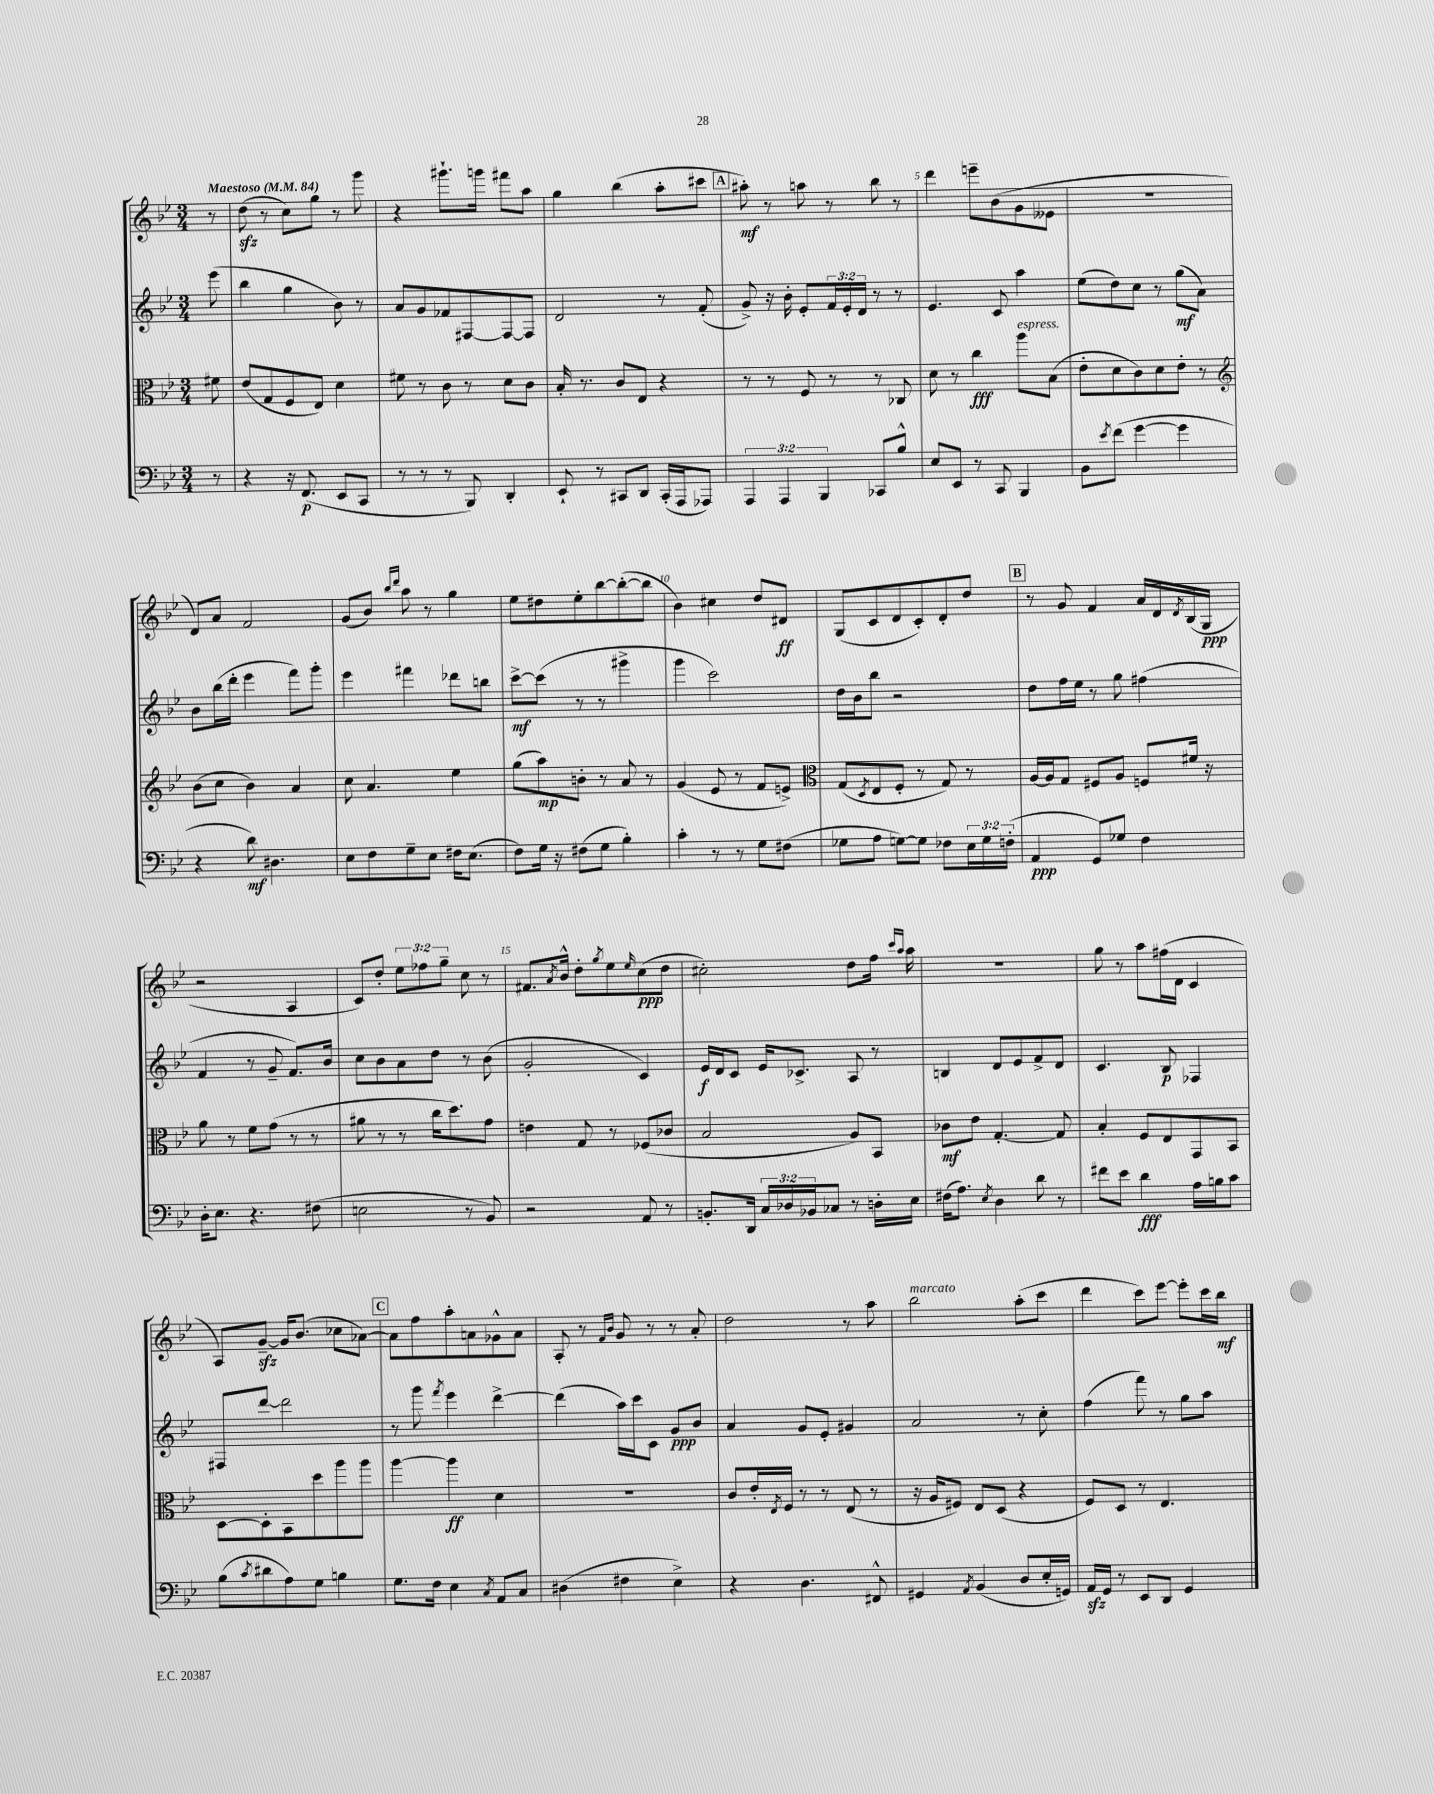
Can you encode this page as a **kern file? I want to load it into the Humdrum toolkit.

**kern	**kern	**kern	**kern
*staff4	*staff3	*staff2	*staff1
*clefF4	*clefC3	*clefG2	*clefG2
*k[b-e-]	*k[b-e-]	*k[b-e-]	*k[b-e-]
*M3/4	*M3/4	*M3/4	*M3/4
*MM84	*MM84	*MM84	*MM84
8r	8f#\	(8eee-\	8r
=	=	=	=
4r	(8e-/L	4bb-\	(8dd\
.	8G/	.	8r
16r	8F/	4gg\	8cc\L)
(8.FF/	.	.	.
.	8E-/J)	.	8gg\J
8EE-/L	4d\	8b-\)	8r
8CC/J	.	8r	8ggg\
=	=	=	=
8r	8f#\	8a/L	4r
8r	8r	8g/	.
8r	8c\	8f-/	8.ggg#`\L
8BBB-/)	8r	[8F#/	.
.	.	.	16ggg\Jk
4DD'/	8d\L	8F#/_	8fff#\L
.	8c\J	8F#/]J	8aa\J
=	=	=	=
8EE-`/	16B-'/	2d/	4gg\
.	8.r	.	.
8r	.	.	.
8CC#/L	8c/L	.	(4bb-\
8DD/J	8E-/J	.	.
(16CC#'/LL	4r	8r	8aa'\L
16AAA/J	.	.	.
8AAA-/J)	.	(8f'/	8ccc#\J
=	=	=	=
6AAA/	8r	8g^/)	8aa#'\)
.	8r	16r	8r
6AAA/	.	.	.
.	.	16b-'\	.
.	8F/	8e-'/L	8aa\
6BBB-/	.	.	.
.	8r	24f/L	8r
.	.	24e-'/	.
.	.	24d/JJ	.
8CC-/L	8r	8r	8bb-\
8B-^^/J	8C-/	8r	8r
=	=	=	=
8E-/L	8d\	4.e-/	4ddd\
8EE-/J	8r	.	.
8r	4cc\	.	8eee~\L
8CC/	.	8c/	(8b-\
4BBB-/	8aa\L	4aa\	8g\
.	(8B-\J	.	8e--\J
=	=	=	=
8BB-\L	8e-'\L	(8ee-\L	2.r
8qe-/	.	.	.
(8f\J	8d\	8dd\)	.
[4g\	8c\)	8cc\J	.
.	8d\	8r	.
4g\]	8e-'\J	(8gg\L	.
.	8r	8a\J)	.
=	=	=	=
*	*clefG2	*	*
4r	(8b-\L	8b-\L	8d/L)
.	8cc\J	(16bb-\L	8a/J
.	.	16ddd'\JJ	.
8d\)	4b-\)	4eee-\	2f/
4.D#\	.	.	.
.	4a/	8fff\L)	.
.	.	8ggg'\J	.
=	=	=	=
8E-\L	8cc\	4eee-\	(8g/L
8F\	4.a/	.	8b-/J)
.	.	.	16qqbb-/LL
.	.	.	16qqddd/JJ
8G~\	.	4fff#\	8aa\
8E-\J	.	.	8r
16F#\LK	4ee-\	8ddd-\L	4gg\
(8.E-\J	.	.	.
.	.	8bb\J	.
=	=	=	=
8F\L)	(8gg\L	[8ccc^\L	8ee-\L
16G\Jk	8aa\)	(8ccc\]J	8dd#\
16r	.	.	.
(8F#\L	8b'\J	8r	8ee-'\
8G\J	8r	8r	[8bb-\
4B-'\)	8a/	4ggg#^\	(8bb-'\_
.	8r	.	8bb-\]J
=	=	=	=
4c'\	(4g/	4ggg\	4b-\)
8r	8e-/	2ccc\)	4cc#\
8r	8r	.	.
8G\L	8f/L	.	8dd/L
(8F#\J	8e^/J)	.	8d#/J
=	=	=	=
*	*clefC3	*	*
8G-\L	(8G/L	16dd\LL	(8G/L
.	.	16b-\J	.
.	8qD/	.	.
8A\J	8E-/	8bb-\J	8c/
[8G\L)	8F'/J	2r	8d/
8G\]J	8r	.	8c'/)
8F-\L	8G/)	.	8d'/
24E-\L	8r	.	8dd/J
24G\	.	.	.
(24F'\JJ	.	.	.
=	=	=	=
4AA/	[16A/LL	8dd\L	8r
.	16A/]J	.	.
.	8G/J	16ff\L	8g/
.	.	16ee-\JJ	.
8GG/L)	8F#/L	8r	4f/
8G-/J	8A/J	8gg\	.
4F\	8F/L	(4ff#\	16a/LL
.	.	.	16d/
.	.	.	8qd/
.	16f#/Jk	.	(16B-/
.	16r	.	16G/JJ
=	=	=	=
16D'\LK	8a\	4f/	2r
8.E-\J	.	.	.
.	8r	.	.
4.r	8f\L	8r	.
.	(8g\J	8g~/	.
.	8r	8.f/L)	4A/
(8F#\	8r	.	.
.	.	16b-/Jk	.
=	=	=	=
2E\	8a#\	8cc\L	8c/L)
.	8r	8b-\	8dd'/J
.	8r	8a\	12ee-\L
.	.	.	12ff-\
.	16cc\LK	8dd\J	.
.	.	.	12gg~\J
.	8.dd\)	.	.
8r	.	8r	8cc\
8BB-/)	8g\J	(8b-\	8r
=	=	=	=
2r	4e\	2g'/	8.f#/L
.	.	.	8qa/
.	.	.	16b-^^/Jk
.	8G/	.	8dd'\L
.	.	.	8qgg/
.	8r	.	8ee-\
.	.	.	16qqee-/
8AA/	(8F-/L	4c/)	(8cc\
8r	8c-/J	.	8dd\J
=	=	=	=
8.BB'/L	2B-/	16e-/LL	2cc#'\)
.	.	16d/J	.
.	.	8c/J	.
16DD/Jk	.	.	.
24C/LL	.	16e-/LK	.
24D-/	.	.	.
.	.	8.c-^/J	.
24BB-/J	.	.	.
8C-/J	.	.	.
8r	8A/L)	8A/	8dd\L
16D'\LL	8BB-/J	8r	16ff\Jk
.	.	.	16qqccc/LL
.	.	.	16qqaa/JJ
16E-\JJ	.	.	16aa\
=	=	=	=
(16F#\LK	8c-\L	4B/	2.r
8.A\J)	.	.	.
.	8e-\J	.	.
8qE-/	.	.	.
4D\	[4.G'/	8d/L	.
.	.	8e-/	.
8d\	.	8f^/	.
8r	8G/]	8d/J	.
=	=	=	=
8f#\L	4B-'/	4.c/	8gg\
8e-\J	.	.	8r
4d\	8F/L	.	8aa\L
.	8E-/	8B-/	(16ff#\L
.	.	.	16d\JJ
16A\LL	8GG/	4F-/	4c/
16B\J	.	.	.
8c\J	8BB-/J	.	.
=	=	=	=
(8B-\L	[8D\L	8F#/L	8A/L)
8qc/	.	.	.
8d#\	8D'\]	[8ddd/J	[8g~/J
8A\)	8BB-\	2ddd\]	16g/]LK
.	.	.	(8.b-/J
8G\J	8dd\	.	.
4B\	8aa\	.	8cc-\L
.	8aa\J	.	[8a-\J)
=	=	=	=
8.G\L	[4aa\	8r	8a-\]L
.	.	8ggg\	8ff\
16F\Jk	.	.	.
.	.	8qfff/	.
4E-\	4aa\]	4eee-\	8aa'\
.	.	.	8a\
8qC/	.	.	.
8AA/L	4d\	[4ddd^\	8g-^^\
8C/J	.	.	8a\J
=	=	=	=
(4D#\	2.r	(4ddd\]	8A'/
.	.	.	8r
.	.	.	16qqf/LL
.	.	.	16qqb-/JJ
4F#\	.	16aa\LL)	8g/
.	.	16ccc\J	.
.	.	8c\J	8r
4E-^\)	.	8g/L	8r
.	.	8b-/J	8a'/
=	=	=	=
4r	8c/L	4a/	2dd\
.	16e-'/L	.	.
.	8qE-/	.	.
.	16F/JJ	.	.
4.D\	8r	8g/L	.
.	8r	8e-'/J	.
.	(8E-/	4g#/	8r
8FF#^^/	8r	.	8aa\
=	=	=	=
4GG#/	16r	2a/	2bb-\
.	16A/LK	.	.
.	8F#/J)	.	.
8qAA/	.	.	.
(4BB-/	8E-/L	.	.
.	(8D/J	.	.
8D/L	4r	8r	(8aa'\L
16E-'/L	.	8cc'\	8ccc\J
16GG/JJ)	.	.	.
=	=	=	=
16AA/LL	8F/L)	(4ff\	4ddd\
16GG/JJ	.	.	.
8r	8D/J	.	.
8EE-/L	8r	8fff\)	8ccc\L)
8DD/J	4.E-/	8r	[8eee-\J
4GG/	.	8gg\L	8eee-'\]L
.	.	8aa\J	16ccc\L
.	.	.	16bb-\JJ
==	==	==	==
*-	*-	*-	*-
